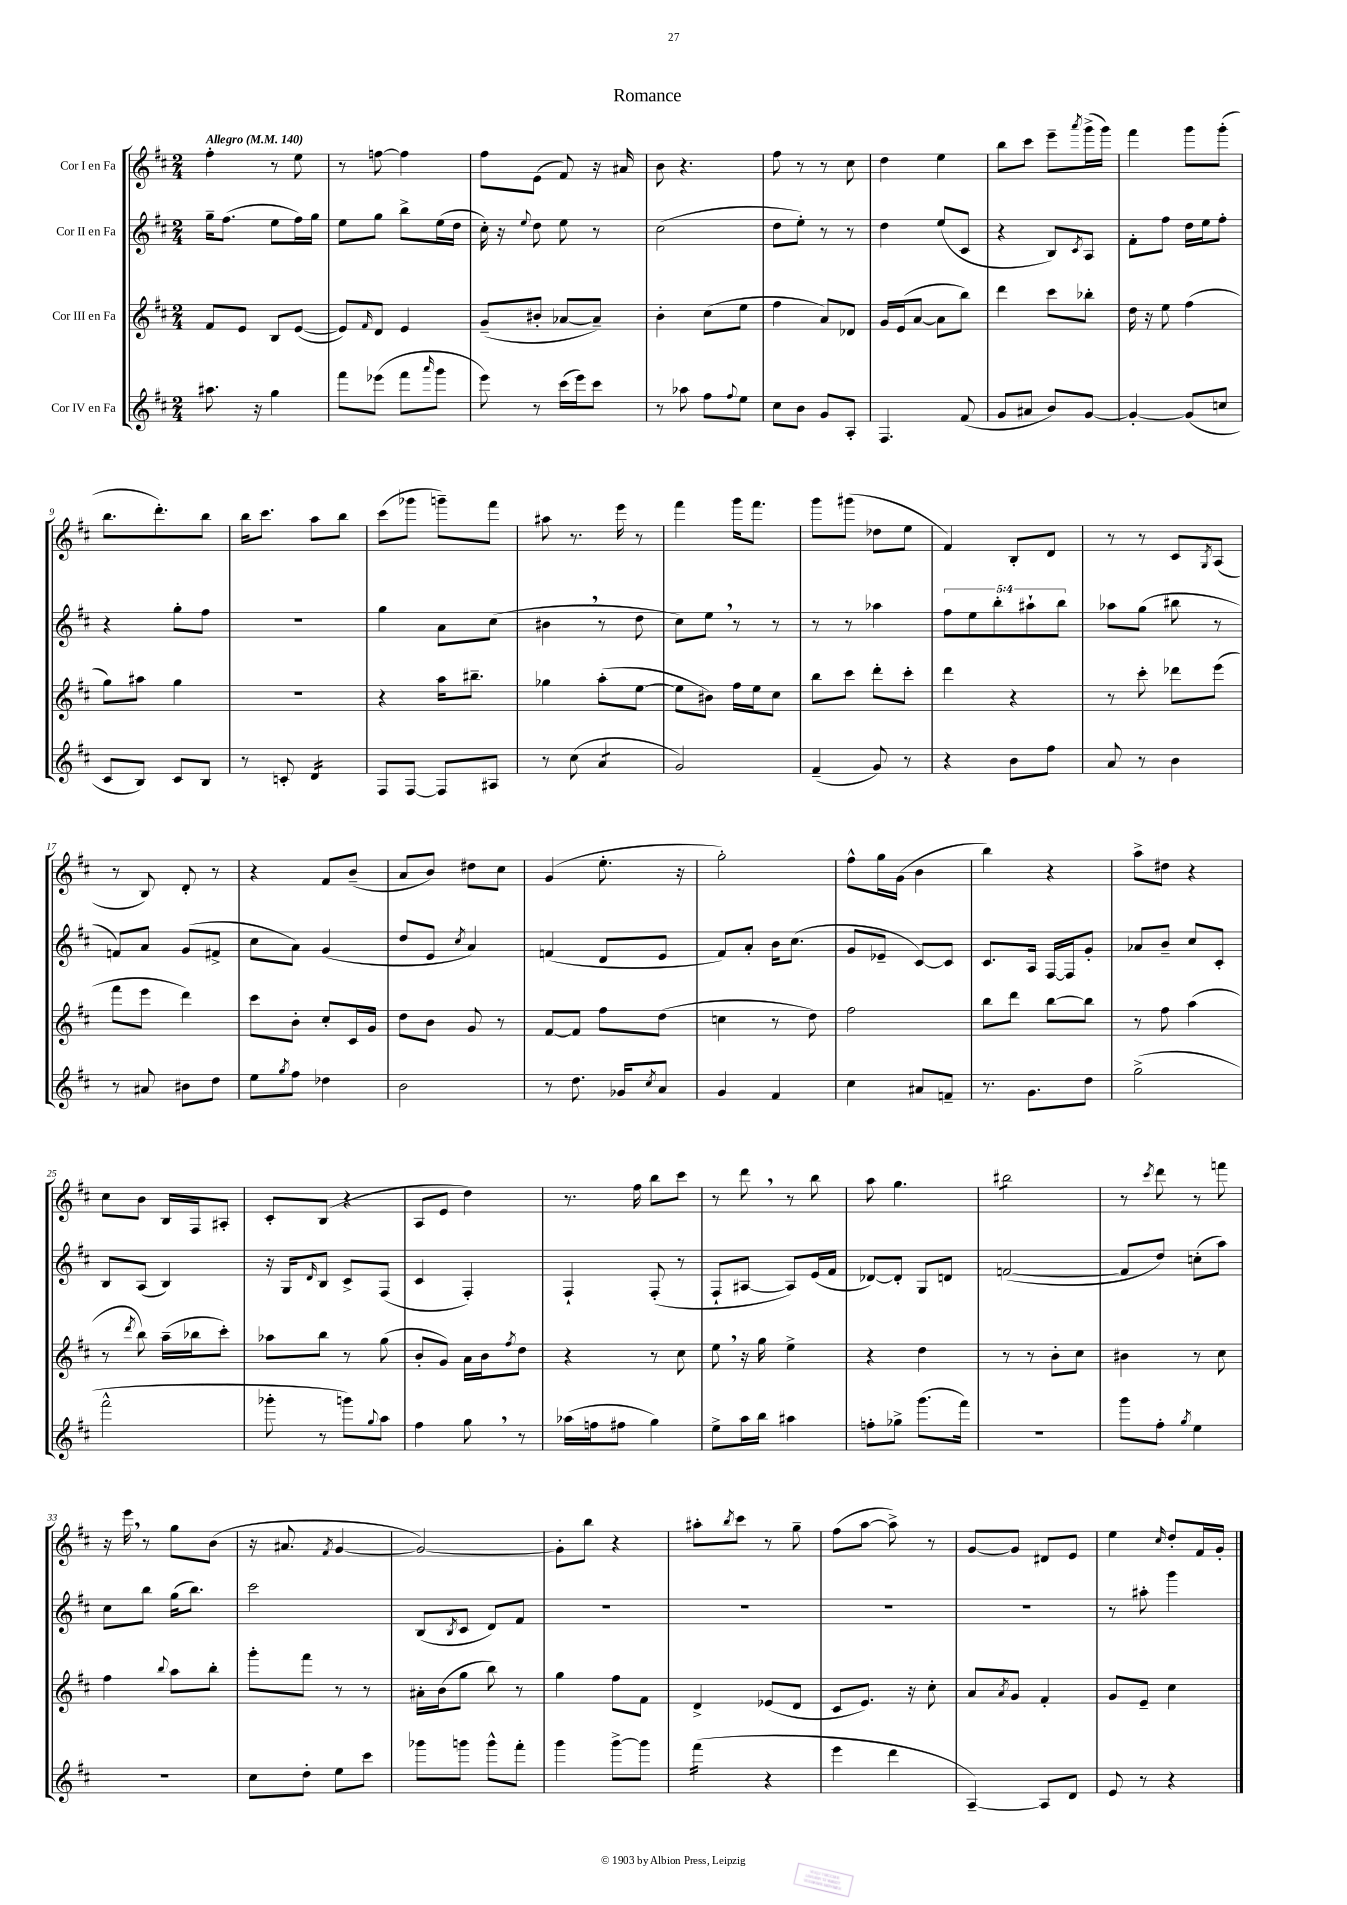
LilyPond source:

\header { title = "Romance" }
<<
\new StaffGroup <<
\new Staff = "s0" \with { instrumentName = "Cor I en Fa" } {
    \clef treble \key d \major \numericTimeSignature \time 2/4 \tempo "Allegro" 4 = 140
    fis''4-. r8 e''8 |
    r8 f''8~ f''4 |
    fis''8 e'8( fis'8) r16 ais'16 |
    b'8 r4. |
    fis''8 r8 r8 cis''8 |
    d''4 e''4 |
    b''8 cis'''8 e'''8-- \acciaccatura { a'''8 } g'''16->( g'''16) |
    fis'''4 g'''8 g'''8-.( |
    b''8. d'''8.-.) b''8 |
    b''16 cis'''8. a''8 b''8 |
    cis'''8( ges'''8 g'''8--) fis'''8 |
    ais''8 r8. e'''16 r8 |
    fis'''4 g'''16 fis'''8. |
    g'''8 gis'''8( des''8 e''8 |
    fis'4) b8-. d'8 |
    r8 r8 cis'8 \acciaccatura { g8 } a8( |
    r8 b8) d'8-. r8 |
    r4 fis'8 b'8--( |
    a'8 b'8) dis''8 cis''8 |
    g'4( e''8.-. r16 |
    g''2-.) |
    fis''8-^ g''16 g'16( b'4 |
    b''4) r4 |
    a''8-> dis''8 r4 |
    cis''8 b'8 b16 fis16 ais8-. |
    cis'8-. b8( r4 |
    a8 e'8 d''4) |
    r8. fis''16 b''8 cis'''8 |
    r8 d'''8 \breathe r8 b''8 |
    a''8 g''4. |
    bis''2:8 |
    r8 \acciaccatura { cis'''8 } d'''8 r8 f'''8 |
    r16 e'''16 \breathe r8 g''8 b'8( |
    r16 ais'8. \acciaccatura { fis'8 } g'4~ |
    g'2~) |
    g'8-. b''8 r4 |
    ais''8-. \acciaccatura { b''8 } cis'''8 r8 g''8-- |
    fis''8( a''8~ a''8->) r8 |
    g'8~ g'8 dis'8 e'8 |
    e''4 \grace { cis''16 } d''8-. fis'16 g'16-. \bar "|." |
}
\new Staff = "s1" \with { instrumentName = "Cor II en Fa" } {
    \clef treble \key d \major \numericTimeSignature \time 2/4 \override Staff.TupletNumber.text = #tuplet-number::calc-fraction-text
    g''16-- fis''8.( e''8 fis''16) g''16 |
    e''8 g''8 b''8-> e''16( d''16 |
    cis''16-.) r16 \appoggiatura { e''8 } d''8 e''8 r8 |
    cis''2( |
    d''8 e''8-.) r8 r8 |
    d''4 e''8( cis'8 |
    r4 b8) \acciaccatura { cis'8 } a8 |
    fis'8-. fis''8 d''16 e''16 fis''8-. |
    r4 g''8-. fis''8 |
    r2 |
    g''4 a'8 cis''8( |
    bis'4 \breathe r8 d''8 |
    cis''8) e''8 \breathe r8 r8 |
    r8 r8 aes''4 |
    \tuplet 5/4 { fis''8 e''8 b''8-. ais''8-! b''8 } |
    aes''8 g''8( bis''8 r8 |
    f'8) a'8 g'8( fis'8-> |
    cis''8 a'8) g'4( |
    d''8 e'8 \acciaccatura { cis''8 } a'4) |
    f'4( d'8 e'8 |
    fis'8) a'8-. b'16 cis''8.( |
    g'8 ees'8-- cis'8~) cis'8 |
    cis'8. a16 fis16~ fis16 g'8-. |
    aes'8 b'8-- cis''8 cis'8-. |
    b8 a8( b4) |
    r16 g16 \grace { d'16 } b8 cis'8-> fis8( |
    cis'4 fis4-.) |
    fis4-! fis8-.( r8 |
    fis8-! ais8~ ais8) e'16( fis'16 |
    des'8~) des'8-. g8 d'8 |
    f'2~( |
    f'8 d''8) c''8-.( a''8) |
    cis''8 b''8 g''16( b''8.) |
    cis'''2 |
    b8( \acciaccatura { b8 } cis'8 d'8) fis'8 |
    R2 |
    R2 |
    R2 |
    R2 |
    r8 ais''8-. g'''4 \bar "|." |
}
\new Staff = "s2" \with { instrumentName = "Cor III en Fa" } {
    \clef treble \key d \major \numericTimeSignature \time 2/4
    fis'8 e'8 b8 e'8~( |
    e'8) \grace { fis'16 } d'8 e'4 |
    g'8--( bis'8-. aes'8~ aes'8--) |
    b'4-. cis''8( e''8 |
    fis''4 a'8) des'8 |
    g'16 e'16( a'8~ a'8 b''8) |
    d'''4 cis'''8 bes''8-. |
    d''16 r16 e''8 fis''4( |
    g''8) ais''8 g''4 |
    r2 |
    r4 a''16 bis''8.-- |
    ges''4 a''8-.( e''8~ |
    e''8 bis'8) fis''16 e''16 cis''8 |
    b''8 cis'''8 d'''8-. cis'''8-. |
    d'''4 r4 |
    r8 cis'''8-. des'''8 e'''8( |
    fis'''8 e'''8 d'''4) |
    cis'''8 b'8-. cis''8-. cis'16 g'16 |
    d''8 b'8 g'8 r8 |
    fis'8~ fis'8 fis''8 d''8( |
    c''4 r8 d''8) |
    fis''2 |
    b''8 d'''8 b''8~ b''8 |
    r8 fis''8 a''4( |
    r8 \acciaccatura { d'''8 } b''8) a''16--( bes''16 cis'''8-.) |
    aes''8 b''8 r8 g''8( |
    b'8-. g'8) a'16 b'16 \acciaccatura { fis''8 } d''8 |
    r4 r8 cis''8 |
    e''8 \breathe r16 g''16 e''4-> |
    r4 d''4 |
    r8 r8 b'8-. cis''8 |
    bis'4 r8 cis''8 |
    fis''4 \appoggiatura { b''8 } a''8 b''8-. |
    g'''8-. fis'''8 r8 r8 |
    ais'16-. b'16( g''8 b''8) r8 |
    g''4 fis''8 fis'8 |
    d'4-> ees'8( d'8 |
    cis'8 e'8.) r16 cis''8-. |
    a'8 \acciaccatura { a'8 } g'8 fis'4-. |
    g'8 e'8-- cis''4 \bar "|." |
}
\new Staff = "s3" \with { instrumentName = "Cor IV en Fa" } {
    \clef treble \key d \major \numericTimeSignature \time 2/4
    ais''8. r16 g''4 |
    fis'''8 ees'''8( fis'''8 \grace { a'''16 } g'''8 |
    e'''8) r8 cis'''16( e'''16) cis'''8 |
    r8 aes''8 fis''8 \appoggiatura { fis''8 } e''8 |
    cis''8 b'8 g'8 a8-. |
    fis4. fis'8( |
    g'8 ais'8 b'8) g'8~ |
    g'4~-. g'8( c''8 |
    cis'8 b8) cis'8 b8 |
    r8 c'8-. d'4:16 |
    fis8 fis8~ fis8 ais8 |
    r8 cis''8( a'4:8 |
    g'2) |
    fis'4--( g'8) r8 |
    r4 b'8 fis''8 |
    a'8 r8 b'4 |
    r8 ais'8 bis'8 d''8 |
    e''8 \acciaccatura { g''8 } fis''8 des''4 |
    b'2 |
    r8 d''8. ges'16 \acciaccatura { cis''8 } a'8 |
    g'4 fis'4 |
    cis''4 ais'8 f'8-- |
    r8. g'8. d''8 |
    g''2->( |
    fis'''2-^ |
    ges'''8-. r8 g'''8) \appoggiatura { g''8 } a''8 |
    fis''4 g''8 \breathe r8 |
    aes''16( f''16 fis''8 g''4) |
    e''8-> a''16 b''16 ais''4 |
    f''8-. ges''8-> g'''8.( fis'''16) |
    r2 |
    g'''8 fis''8-. \acciaccatura { g''8 } e''4 |
    R2 |
    cis''8 d''8-. e''8 cis'''8 |
    ges'''8 g'''8 g'''8-^ fis'''8-. |
    g'''4 g'''8~-> g'''8 |
    fis'''4:16( r4 |
    e'''4 d'''4 |
    a4~--) a8 d'8 |
    e'8 r8 r4 \bar "|." |
}
>>
>>
